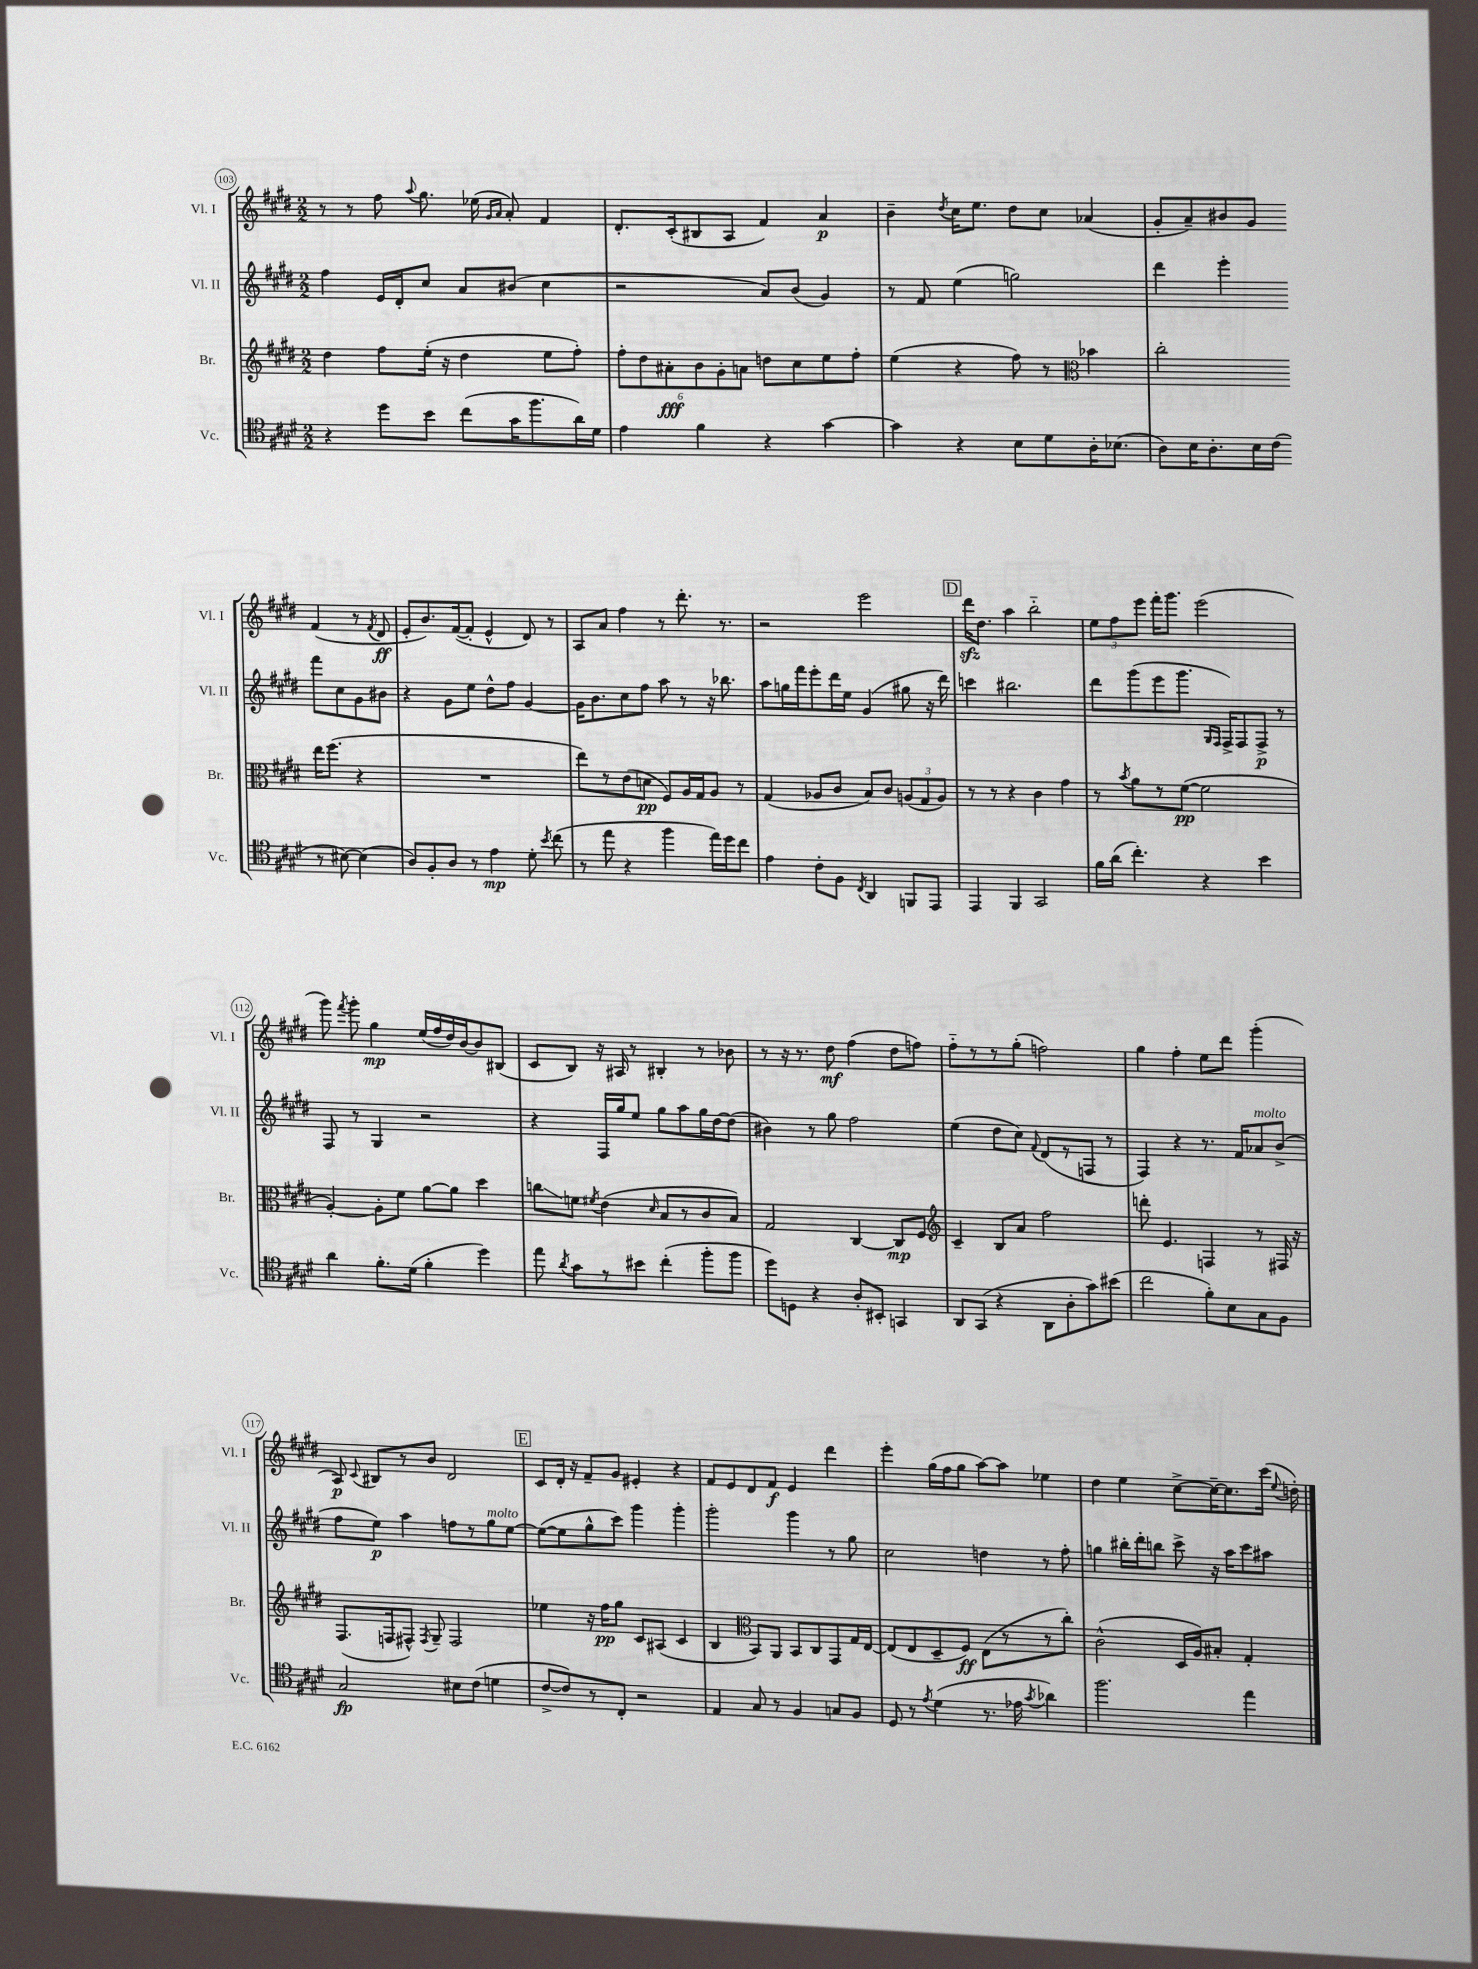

**kern	**kern	**kern	**kern
*staff4	*staff3	*staff2	*staff1
*clefC4	*clefG2	*clefG2	*clefG2
*k[f#c#g#d#]	*k[f#c#g#d#]	*k[f#c#g#d#]	*k[f#c#g#d#]
*M2/2	*M2/2	*M2/2	*M2/2
4r	4dd#\	4ff#\	8r
.	.	.	8r
8dd#\L	8ff#\L	16e/LL	8ff#\
.	.	16d#'/J	.
.	.	.	8qqaa/
8b\J	(16ee'\Jk	8cc#/J	8.gg#\
.	16r	.	.
(8cc#\L	4dd#\	8a/L	.
.	.	.	(16ee-\
.	.	.	16qqg#/LL
.	.	.	16qqa/JJ
16g#\K	.	(8b#/J	8a'/)
8.ff#\	.	.	.
.	8ee\L	4cc#\	4f#/
16a\L)	8ff#'\J)	.	.
16d#\JJ	.	.	.
=	=	=	=
4e\	12ff#'\L	2r	8.d#'/L
.	12dd#\	.	.
.	12a#'\	.	.
.	.	.	(16c#'/k
4f#\	12b\	.	8B#/
.	12g#'\	.	.
.	.	.	8A/J
.	12a\J	.	.
4r	8dd\L	8a/L)	4f#/)
.	8cc#\	(8b/J	.
[4g#\	8ee\	4g#/)	4a/
.	8ff#'\J	.	.
=	=	=	=
4g#\]	(4ee\	8r	4b~\
.	.	8f#/	.
.	.	.	8qdd#/
4r	4r	(4ee\	16cc#\LK
.	.	.	8.ee\J
8B\L	8ff#\)	2gg\)	8dd#\L
8d#\	8r	.	8cc#\J
*	*clefC3	*	*
16A'\K	4b-\	.	(4a-/
(8.B-\J	.	.	.
=	=	=	=
8A\L)	2cc#'\	4ddd#\	8g#'/L
16B\K	.	.	8a~/)
8.A'\	.	.	.
.	.	4eee'\	8b#/
16B\L	.	.	8g#/J
(16c#\JJ	.	.	.
8r	16ee\LK	8fff#\L	(4f#/
.	(8.ff#\J	.	.
[8B#\)	.	8cc#\	.
(4B#\]	4r	8g#\	8r
.	.	.	8qf#/
.	.	8b#\J	8d#/
=	=	=	=
8A/L)	1r	4r	8e'/L
8F#'/	.	.	8.b/)
8A/J	.	8g#\L	.
.	.	.	([16f#/k
8r	.	8ee\J	8f#'/]J
4e\	.	8dd#^^\L	4e^^/
.	.	8ff#\J	.
8d#'\	.	[4g#/	8d#/)
8qb/	.	.	.
(8cc#\	.	.	8r
=	=	=	=
8r	8ee\L)	16g#\]LK	8A/L
.	.	8.b\	.
8ee\	8r	.	8a/J
4r	(8e\	8cc#\	4ff#\
.	8d\J	8ff#\J	.
4ff#\	8F#/L)	8aa\	8r
.	16A/L	8r	8.ddd#'\
.	16G#/J	.	.
16ee\LL)	8A/J	16r	.
16dd#\J	.	8.bb-\	8.r
8cc#\J	8r	.	.
=	=	=	=
4e\	(4G#/	8aa\L	2r
.	.	16gg\L	.
.	.	16fff#\J	.
8c#'\L	8A-/L	8eee'\	.
8F#\J	8c#/J	16ddd#\L	.
.	.	16ee\JJ	.
8qC#/	.	.	.
4AA/	8B/L)	(4g#/	2eee\
.	8c#/J	.	.
8FF/L	(12A/L	8gg#\	.
.	12G#/	.	.
8EE/J	.	16r	.
.	12A/J)	.	.
.	.	16ddd#\)	.
=	=	=	=
4EE/	8r	4ccc\	16ddd#\LK
.	.	.	8.dd#\J
.	8r	.	.
4FF#/	4r	2.bb#\	4aa\
2GG#/	4c#\	.	2bb'~\
.	4g#\	.	.
=	=	=	=
16f#\LL	8r	8ddd#\L	12ee\L
(16a\JJ	.	.	.
.	.	.	12ff#\
.	8qb/	.	.
4.cc#'\)	8a\L	(8ggg#\	.
.	.	.	12eee\J
.	8r	8eee\	16fff#'\LK
.	.	.	8.ggg#\J
.	([8f#\J	8.ggg#\J	.
4r	2f#\]	.	(2eee\
.	.	16qqG#/LL	.
.	.	16qqF#/JJ	.
.	.	16F#^/LK)	.
.	.	8F#/	.
4b\	.	8F#^/J	.
.	.	8r	.
=	=	=	=
4a\	[4A'/)	8F#/	8ggg#\)
.	.	.	8qfff#/
.	.	8r	8ggg#'\
8.f#'\L	8A'\]L	4G#/	4gg#\
.	8f#\J	.	.
(16d#\Jk	.	.	.
4f#'\	[8a\L	2r	(16ee/LL
.	.	.	16ff#/
.	8a\]J	.	16dd#/)
.	.	.	[16b/J
4dd#\)	4dd#\	.	8b/]
.	.	.	(8B#/J
=	=	=	=
8ee\	8cc\L	4r	8c#/L
8qa/	.	.	.
8g#\L	8f\J	.	8B/J)
.	8qf#/	.	.
8r	(4e\	16F#/LL	16r
.	.	16gg#/J	16A#/
8b#\J	.	8ee/J	8r
.	16qqd#/	.	.
(4cc#'\	8B/L	8gg#\L	4B#'/
.	8r	8aa\	.
8ff#'\L	8c#/	16gg#\L	8r
.	.	[16dd#\J	.
8ff#\J	8B/J)	(8dd#\]J	8b-\
=	=	=	=
8dd#\L)	2G#/	4b#\)	8r
8D\J	.	.	16r
.	.	.	8.r
4r	.	8r	.
.	.	8gg#\	8dd#\
8A'/L	[4C#/	2ff#\	(4ff#\
8BB#'/J	.	.	.
4GG/	8C#/]L	.	8dd#\L
.	8F#/J	.	8ff\J)
=	=	=	=
*	*clefG2	*	*
8AA/L	4c#~/	(4ee\	8ff#'~\L
(8GG#/J	.	.	8r
4r	8B/L	8dd#\L	8r
.	8a/J	8cc#\J)	(8gg#'\J
.	.	8qqf#/	.
8AA\L	2ff#\	(8d#/L	2ff\)
8A'\	.	8r	.
8g#\)	.	8F/J	.
(8b#\J	.	8r	.
=	=	=	=
2cc#\	8ddd'\	4F#/)	4gg#\
.	4.e/	.	.
.	.	4r	4ff#'\
8f#'\L)	4F/	8.r	8ee\L
8B\	.	.	8ddd#\J
.	.	16f#/LK	.
8G#\	8r	8a-/	(4ggg#'\
8F#\J	16F#/	(8b^/J	.
.	16r	.	.
=	=	=	=
2G#/	(8.F#/L	8ff#\L	8A/)
.	.	.	8qqc#/
.	.	8ee\J)	8B#/L
.	16F/k	.	.
.	8F#^^/J)	4aa\	8r
.	8qF#/	.	.
.	8G#~/	.	8b/J
8B#\L	2F#/	8ff\L	2d#/
(8c#\J	.	8r	.
4d\	.	8gg#\	.
.	.	[8ee\J	.
=	=	=	=
[8c#^/L	4ee-\	(8ee\_L	8c#/L
8c#/])	.	8ee\]	16d#'/Jk
.	.	.	16r
8r	16r	8gg#^^\	8f#~/L
.	16ff#\LK	.	.
8C#'/J	8gg#\J	8ccc#\J)	8g#/J
2r	8c#/L	4ggg#\	4e#'/
.	(8A#/J	.	.
.	4c#/	4ggg#'\	4r
=	=	=	=
4E/	4B/	2ggg#'\	8f#/L
.	.	.	8e/
*	*clefC3	*	*
8G#/	8BB/L)	.	8d#/
8r	8AA/J	.	8f#/J
4F#/	8BB/L	4ggg#\	4e/
.	8C#/	.	.
8G/L	8GG#/	8r	4ddd#\
8F#/J	16G#/L	8gg#\	.
.	[16E/JJ	.	.
=	=	=	=
8D#/	(8E/]L	2cc#\	4eee'\
8r	8E/	.	.
8qe/	.	.	.
(4d#\	8D#~/	.	(16gg#\LL
.	.	.	16ff#\J
.	8F#/J)	.	8gg#\J
8.r	(8E\L	4dd\	[8aa\L)
.	8r	.	8aa\]J
16e-\	.	.	.
8qg#/	.	.	.
4a-\)	8r	8r	4ee-\
.	8cc#'\J)	8ff#'\	.
=	=	=	=
2.ff#\	(2c#^^\	4gg\	4dd#\
.	.	16bb#'\LL	4ee\
.	.	16ddd#'\J	.
.	.	8bb\J	.
.	16D#/LL	8ccc#^\	[8cc#^\L
.	16A/J)	.	.
.	8B#'/J	16r	16cc#~\_K
.	.	16aa\LK	8.cc#\]
4ee\	4G#'/	8ccc#\	.
.	.	8aa#\J	(16ccc#\Jk
.	.	.	8qqee/
.	.	.	16dd'\)
==	==	==	==
*-	*-	*-	*-
